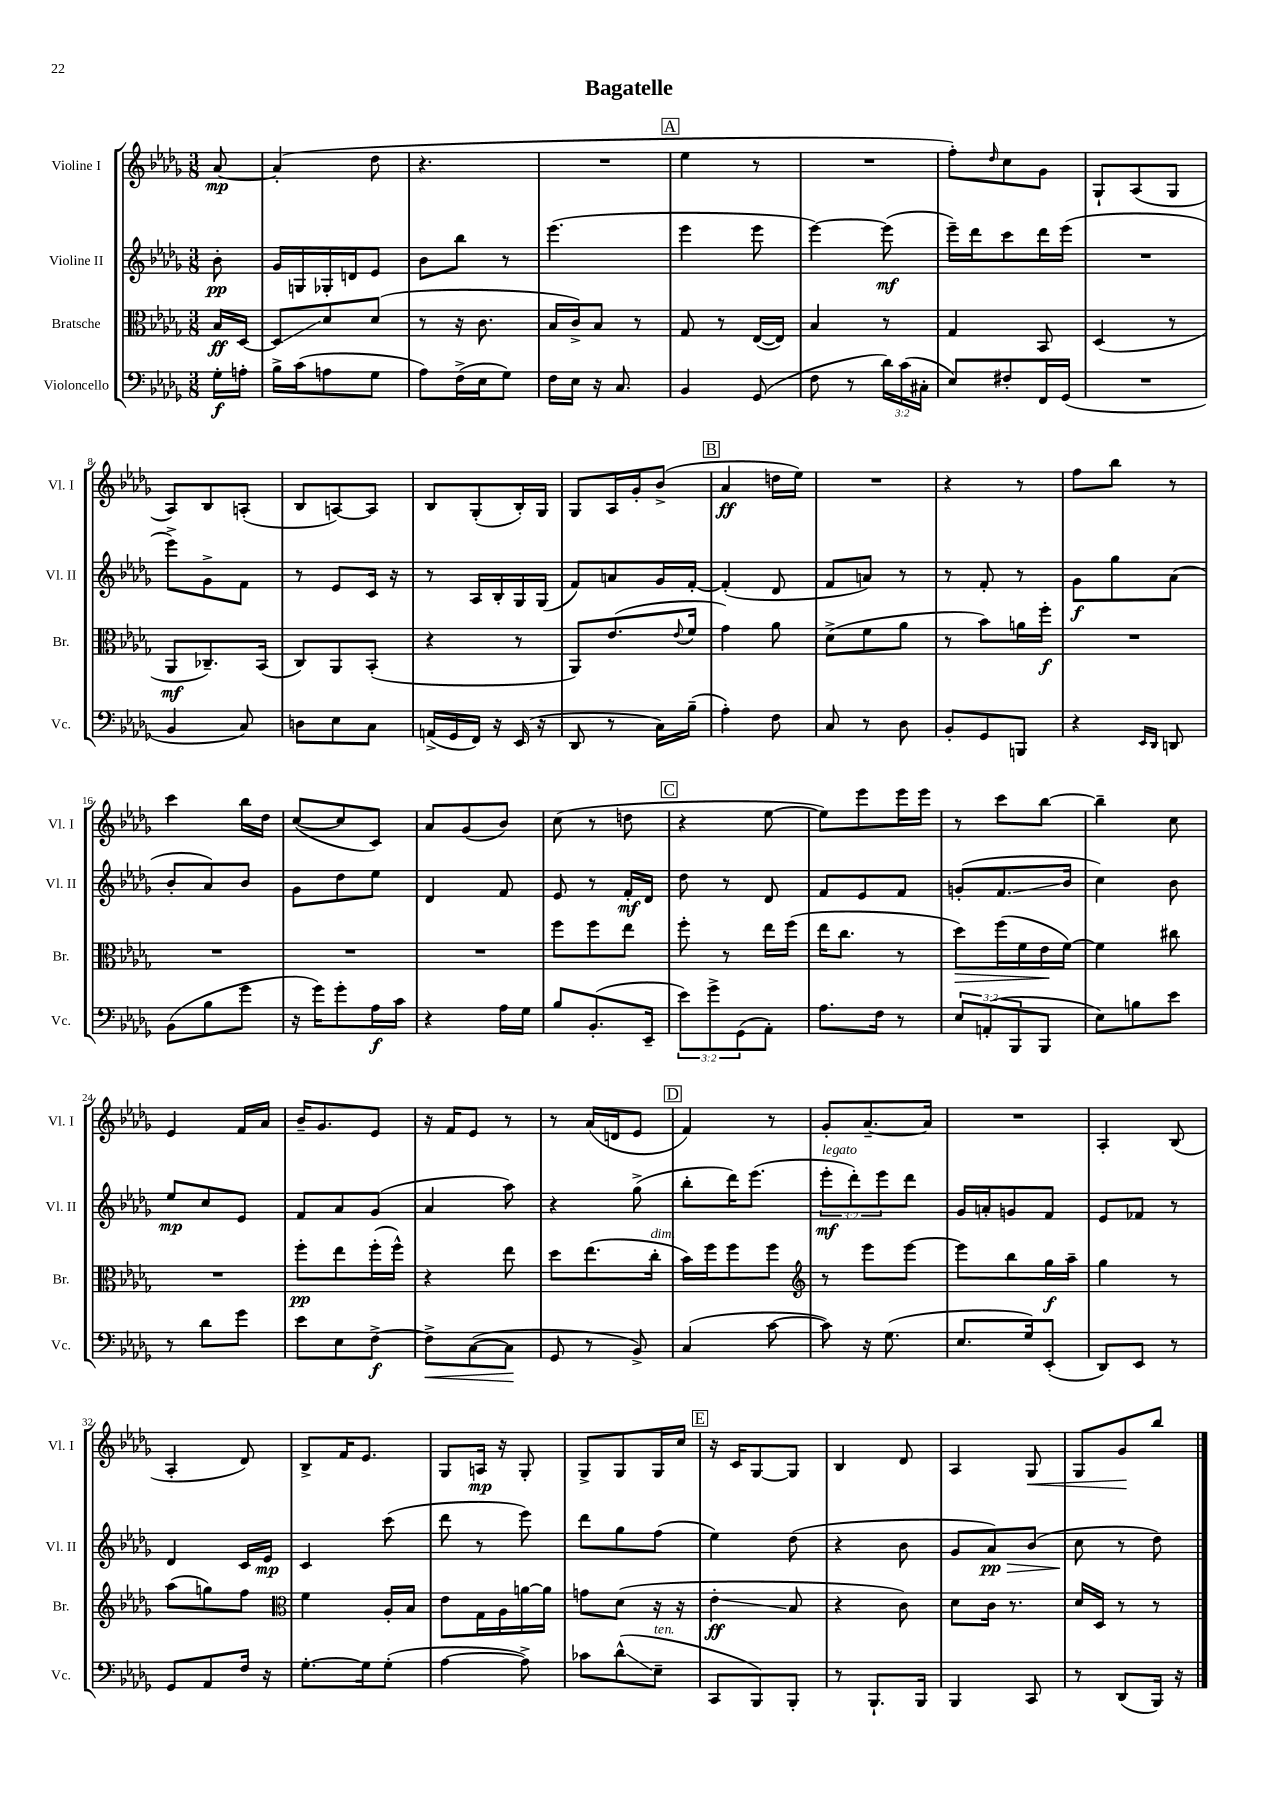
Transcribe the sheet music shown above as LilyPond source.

\header { title = "Bagatelle" }
<<
\new StaffGroup <<
\new Staff = "s0" \with { instrumentName = "Violine I" shortInstrumentName = "Vl. I" } {
    \clef treble \key des \major \numericTimeSignature \time 3/8 \partial 8
    aes'8~\mp |
    aes'4-.( des''8 |
    r4. |
    R4. |
    \mark \markup { \box "A" } ees''4 r8 |
    R4. |
    f''8-.) \grace { des''16 } c''8 ges'8 |
    ges8-! aes8( ges8 |
    aes8) bes8 a8-.( |
    bes8 a8~) a8 |
    bes8 ges8-.( bes16-.) ges16 |
    ges8 aes16 ges'16-. bes'8->( |
    \mark \markup { \box "B" } aes'4\ff d''16 ees''16) |
    R4. |
    r4 r8 |
    f''8 bes''8 r8 |
    c'''4 bes''16 des''16 |
    c''8~( c''8 c'8) |
    aes'8 ges'8( bes'8) |
    c''8( r8 d''8 |
    \mark \markup { \box "C" } r4 ees''8~ |
    ees''8) ees'''8 ees'''16 ees'''16 |
    r8 c'''8 bes''8~ |
    bes''4-- c''8 |
    ees'4 f'16 aes'16 |
    bes'16-- ges'8. ees'8 |
    r16 f'16 ees'8 r8 |
    r8 aes'16( d'16 ees'8 |
    \mark \markup { \box "D" } f'4) r8 |
    ges'8-. aes'8.~-- aes'16 |
    R4. |
    aes4-. bes8( |
    aes4-. des'8) |
    bes8-> f'16 ees'8. |
    ges8 a16\mp r16 ges8-. |
    ges8-> ges8 ges16 c''16 |
    \mark \markup { \box "E" } r16 c'16 ges8~ ges8 |
    bes4 des'8 |
    aes4 ges8\< |
    ges8 ges'8\! bes''8 \bar "|." |
}
\new Staff = "s1" \with { instrumentName = "Violine II" shortInstrumentName = "Vl. II" } {
    \clef treble \key des \major \numericTimeSignature \time 3/8 \override Staff.TupletNumber.text = #tuplet-number::calc-fraction-text \partial 8
    bes'8-.\pp |
    ges'16 g16 ges16-. d'16 ees'8 |
    bes'8 bes''8 r8 |
    ees'''4.( |
    \mark \markup { \box "A" } ees'''4 ees'''8 |
    ees'''4~) ees'''8\mf( |
    ees'''16--) des'''16 c'''8 des'''16 ees'''16( |
    R4. |
    ees'''8->) ges'8-> f'8 |
    r8 ees'8 c'16 r16 |
    r8 aes16 bes16-. ges16 ges16( |
    f'8) a'8 ges'16 f'16~-. |
    \mark \markup { \box "B" } f'4-.( des'8 |
    f'8 a'8) r8 |
    r8 f'8-. r8 |
    ges'8\f ges''8 aes'8( |
    bes'8-. aes'8) bes'8 |
    ges'8 des''8 ees''8 |
    des'4 f'8 |
    ees'8 r8 f'16-.\mf des'16 |
    \mark \markup { \box "C" } des''8 r8 des'8 |
    f'8 ees'8 f'8 |
    g'8-.( f'8.\glissando bes'16 |
    c''4) bes'8 |
    ees''8\mp c''8 ees'8 |
    f'8 aes'8 ges'8( |
    aes'4 aes''8) |
    r4 ges''8->( |
    \mark \markup { \box "D" } bes''8-. des'''16) ees'''8.( |
    \tuplet 3/2 { ees'''8-.\mf^\markup { \italic "legato" } des'''8-.) ees'''8 } des'''8 |
    ges'16 a'16-. g'8 f'8 |
    ees'8 fes'8 r8 |
    des'4 c'16 ees'16\mp |
    c'4 c'''8( |
    des'''8 r8 ees'''8) |
    des'''8 ges''8 f''8( |
    \mark \markup { \box "E" } ees''4) des''8( |
    r4 bes'8 |
    ges'8 aes'8\pp\>) bes'8( |
    c''8\! r8 des''8) \bar "|." |
}
\new Staff = "s2" \with { instrumentName = "Bratsche" shortInstrumentName = "Br." } {
    \clef alto \key des \major \numericTimeSignature \time 3/8 \partial 8
    bes16\ff des16~ |
    des8\glissando des'8 des'8( |
    r8 r16 c'8. |
    bes16 c'16->) bes8 r8 |
    \mark \markup { \box "A" } ges8 r8 ees16~( ees16) |
    bes4 r8 |
    ges4 bes,8 |
    des4( r8 |
    aes,8\mf ces8.--) bes,16( |
    c8) aes,8 bes,8-.( |
    r4 r8 |
    aes,8) ees'8.( \appoggiatura { ees'8 } f'16 |
    \mark \markup { \box "B" } ges'4) aes'8 |
    des'8->( f'8 aes'8 |
    r8 bes'8) a'16 f''16-.\f |
    R4. |
    R4. |
    R4. |
    R4. |
    f''8 f''8 ees''8 |
    \mark \markup { \box "C" } f''8-. r8 ees''16 f''16( |
    ees''16 c''8. r8 |
    des''8\>) f''16( f'16 ees'16\! f'16~) |
    f'4 cis''8 |
    R4. |
    f''8-.\pp ees''8 f''16-.( f''16-^) |
    r4 ees''8 |
    des''8 ees''8.( c''16-.^\markup { \italic "dim." } |
    \mark \markup { \box "D" } bes'16) f''16 f''8 f''8 |
    \clef treble r8 ees'''8 ees'''8~ |
    ees'''8 bes''8 ges''16\f aes''16-- |
    ges''4 r8 |
    aes''8( g''8) f''8 |
    \clef alto f'4 aes16-. bes16 |
    ees'8 ges16 aes16 a'16~ a'16 |
    g'8 des'8( r16 r16 |
    \mark \markup { \box "E" } ees'4-.\glissando\ff bes8 |
    r4 c'8) |
    des'8 c'16 r8. |
    des'16 des16 r8 r8 \bar "|." |
}
\new Staff = "s3" \with { instrumentName = "Violoncello" shortInstrumentName = "Vc." } {
    \clef bass \key des \major \numericTimeSignature \time 3/8 \override Staff.TupletNumber.text = #tuplet-number::calc-fraction-text \partial 8
    ges16-.\f a16-. |
    bes16-> c'16( a8 ges8 |
    aes8) f16->( ees16 ges8) |
    f16 ees16 r16 c8. |
    \mark \markup { \box "A" } bes,4 ges,8( |
    f8 r8 \tuplet 3/2 { des'16) c'16( cis16-. } |
    ees8) fis8-. f,16 ges,16( |
    R4. |
    bes,4 c8) |
    d8 ees8 c8 |
    a,16->( ges,16 f,16) r16 ees,16( r16 |
    des,8 r8 c16) bes16--( |
    \mark \markup { \box "B" } aes4-.) f8 |
    c8 r8 des8 |
    bes,8-. ges,8 b,,8 |
    r4 \grace { ees,16 des,16 } d,8 |
    bes,8( bes8 ges'8 |
    r16 ges'16) ges'8-. aes16\f c'16 |
    r4 aes16 ges16 |
    bes8 bes,8.-.( ees,16-- |
    \mark \markup { \box "C" } \tuplet 3/2 { ees'8) ges'8-> ges,8( } aes,8-.) |
    aes8. f16 r8 |
    \tuplet 3/2 { ees8 a,8-.( bes,,8 } bes,,8 |
    ees8) b8 ees'8 |
    r8 des'8 ges'8 |
    ees'8 ees8 f8~->\f |
    f8->\< c8~( c8\! |
    ges,8 r8 bes,8->) |
    \mark \markup { \box "D" } c4( c'8~ |
    c'8) r16 ges8.( |
    ees8. ges16) ees,8-.( |
    des,8) ees,8 r8 |
    ges,8 aes,8 f16 r16 |
    ges8.~-. ges16 ges8-.( |
    aes4~ aes8->) |
    ces'8 des'8-^\glissando( ees8--^\markup { \italic "ten." } |
    \mark \markup { \box "E" } c,8 bes,,8) bes,,8-. |
    r8 bes,,8.-! bes,,16 |
    bes,,4 c,8 |
    r8 des,8( bes,,16) r16 \bar "|." |
}
>>
>>
